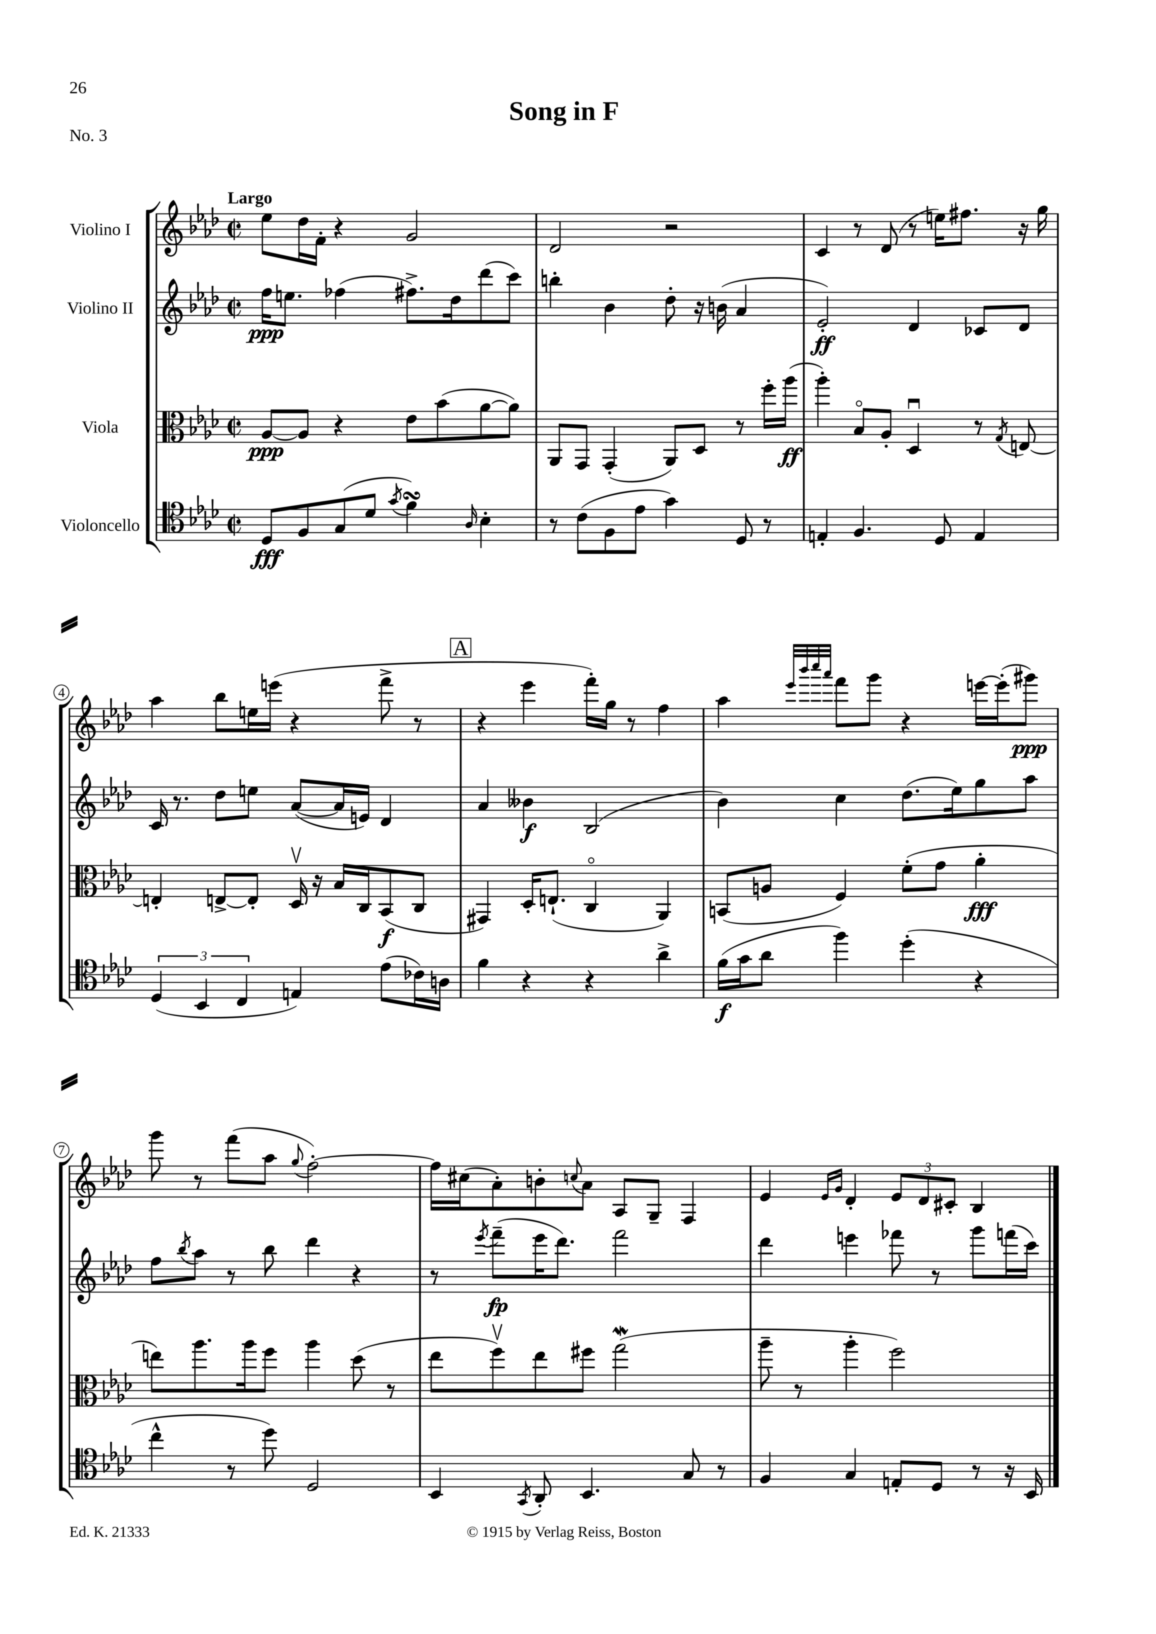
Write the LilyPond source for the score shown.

\header { title = "Song in F" piece = "No. 3" }
<<
\new StaffGroup <<
\new Staff = "s0" \with { instrumentName = "Violino I" } {
    \clef treble \key aes \major \defaultTimeSignature \time 2/2 \tempo "Largo"
    ees''8 des''16 f'16-. r4 g'2 |
    des'2 r2 |
    c'4 r8 des'8( r8 e''16) fis''8. r16 g''16 |
    aes''4 bes''8 e''16 e'''16( r4 f'''8-> r8 |
    \mark \markup { \box "A" } r4 ees'''4 f'''16-.) g''16 r8 f''4 |
    aes''4 \grace { ees'''32 bes'''32 c''''32 aes'''32 } f'''8 g'''8 r4 e'''16~ e'''16-.( gis'''8\ppp) |
    g'''8 r8 f'''8( aes''8 \appoggiatura { g''8 } f''2~-.) |
    f''16 cis''16( aes'8-.) b'8-. \appoggiatura { c''8 } aes'8 aes8 g8-- f4 |
    ees'4 \grace { ees'16 g'16 } des'4-. \tuplet 3/2 { ees'8 des'8 cis'8-. } bes4 \bar "|." |
}
\new Staff = "s1" \with { instrumentName = "Violino II" } {
    \clef treble \key aes \major \defaultTimeSignature \time 2/2
    f''16\ppp e''8. fes''4( fis''8.->) des''16 des'''8( c'''8) |
    b''4-. bes'4 des''8-. r16 b'16( aes'4 |
    ees'2-.\ff) des'4 ces'8 des'8 |
    c'16 r8. des''8 e''8 aes'8~( aes'16 e'16) des'4 |
    \mark \markup { \box "A" } aes'4 beses'4\f bes2( |
    bes'4) c''4 des''8.( ees''16) g''8 aes''8 |
    f''8 \acciaccatura { bes''8 } aes''8 r8 bes''8 des'''4 r4 |
    r8 \acciaccatura { ees'''8 } f'''8--\fp( ees'''16 des'''8.) f'''2 |
    des'''4 e'''4 fes'''8 r8 g'''8 f'''16( c'''16) \bar "|." |
}
\new Staff = "s2" \with { instrumentName = "Viola" } {
    \clef alto \key aes \major \defaultTimeSignature \time 2/2
    aes8~\ppp aes8 r4 ees'8 bes'8( aes'8~ aes'8) |
    aes,8 g,8 g,4-.( aes,8) des8 r8 f''16-. aes''16\ff( |
    aes''4-.) bes8\flageolet aes8-. des4\downbow r8 \acciaccatura { g8 } e8~ |
    e4-. e8~-> e8-. des16\upbow r16 bes16 c16 bes,8\f( c8 |
    \mark \markup { \box "A" } gis,4) des16-. e8.-!( c4\flageolet aes,4) |
    b,8( a8 f4) f'8-.( g'8 aes'4-.\fff |
    e''8) aes''8. aes''16 f''8 aes''4 des''8( r8 |
    ees''8 f''8\upbow) ees''8 fis''8 g''2\mordent( |
    aes''8-- r8 aes''4-. f''2) \bar "|." |
}
\new Staff = "s3" \with { instrumentName = "Violoncello" } {
    \clef tenor \key aes \major \defaultTimeSignature \time 2/2
    des8\fff f8 g8( des'8 \acciaccatura { g'8 } f'4\turn) \grace { aes16 } bes4-. |
    r8 c'8( f8 ees'8 g'4) des8 r8 |
    e4-. f4. des8 e4 |
    \tuplet 3/2 { des4( bes,4 c4 } e4) ees'8( ces'16) a16 |
    \mark \markup { \box "A" } f'4 r4 r4 aes'4-> |
    f'16\f( g'16 aes'8 f''4) des''4-.( r4 |
    c''4-^ r8 des''8) des2 |
    bes,4 \acciaccatura { g,8 } aes,8-. bes,4. g8 r8 |
    f4 g4 e8-. des8 r8 r16 bes,16 \bar "|." |
}
>>
>>
\layout { \context { \Score \override BarNumber.stencil = #(make-stencil-circler 0.1 0.3 ly:text-interface::print) } }
